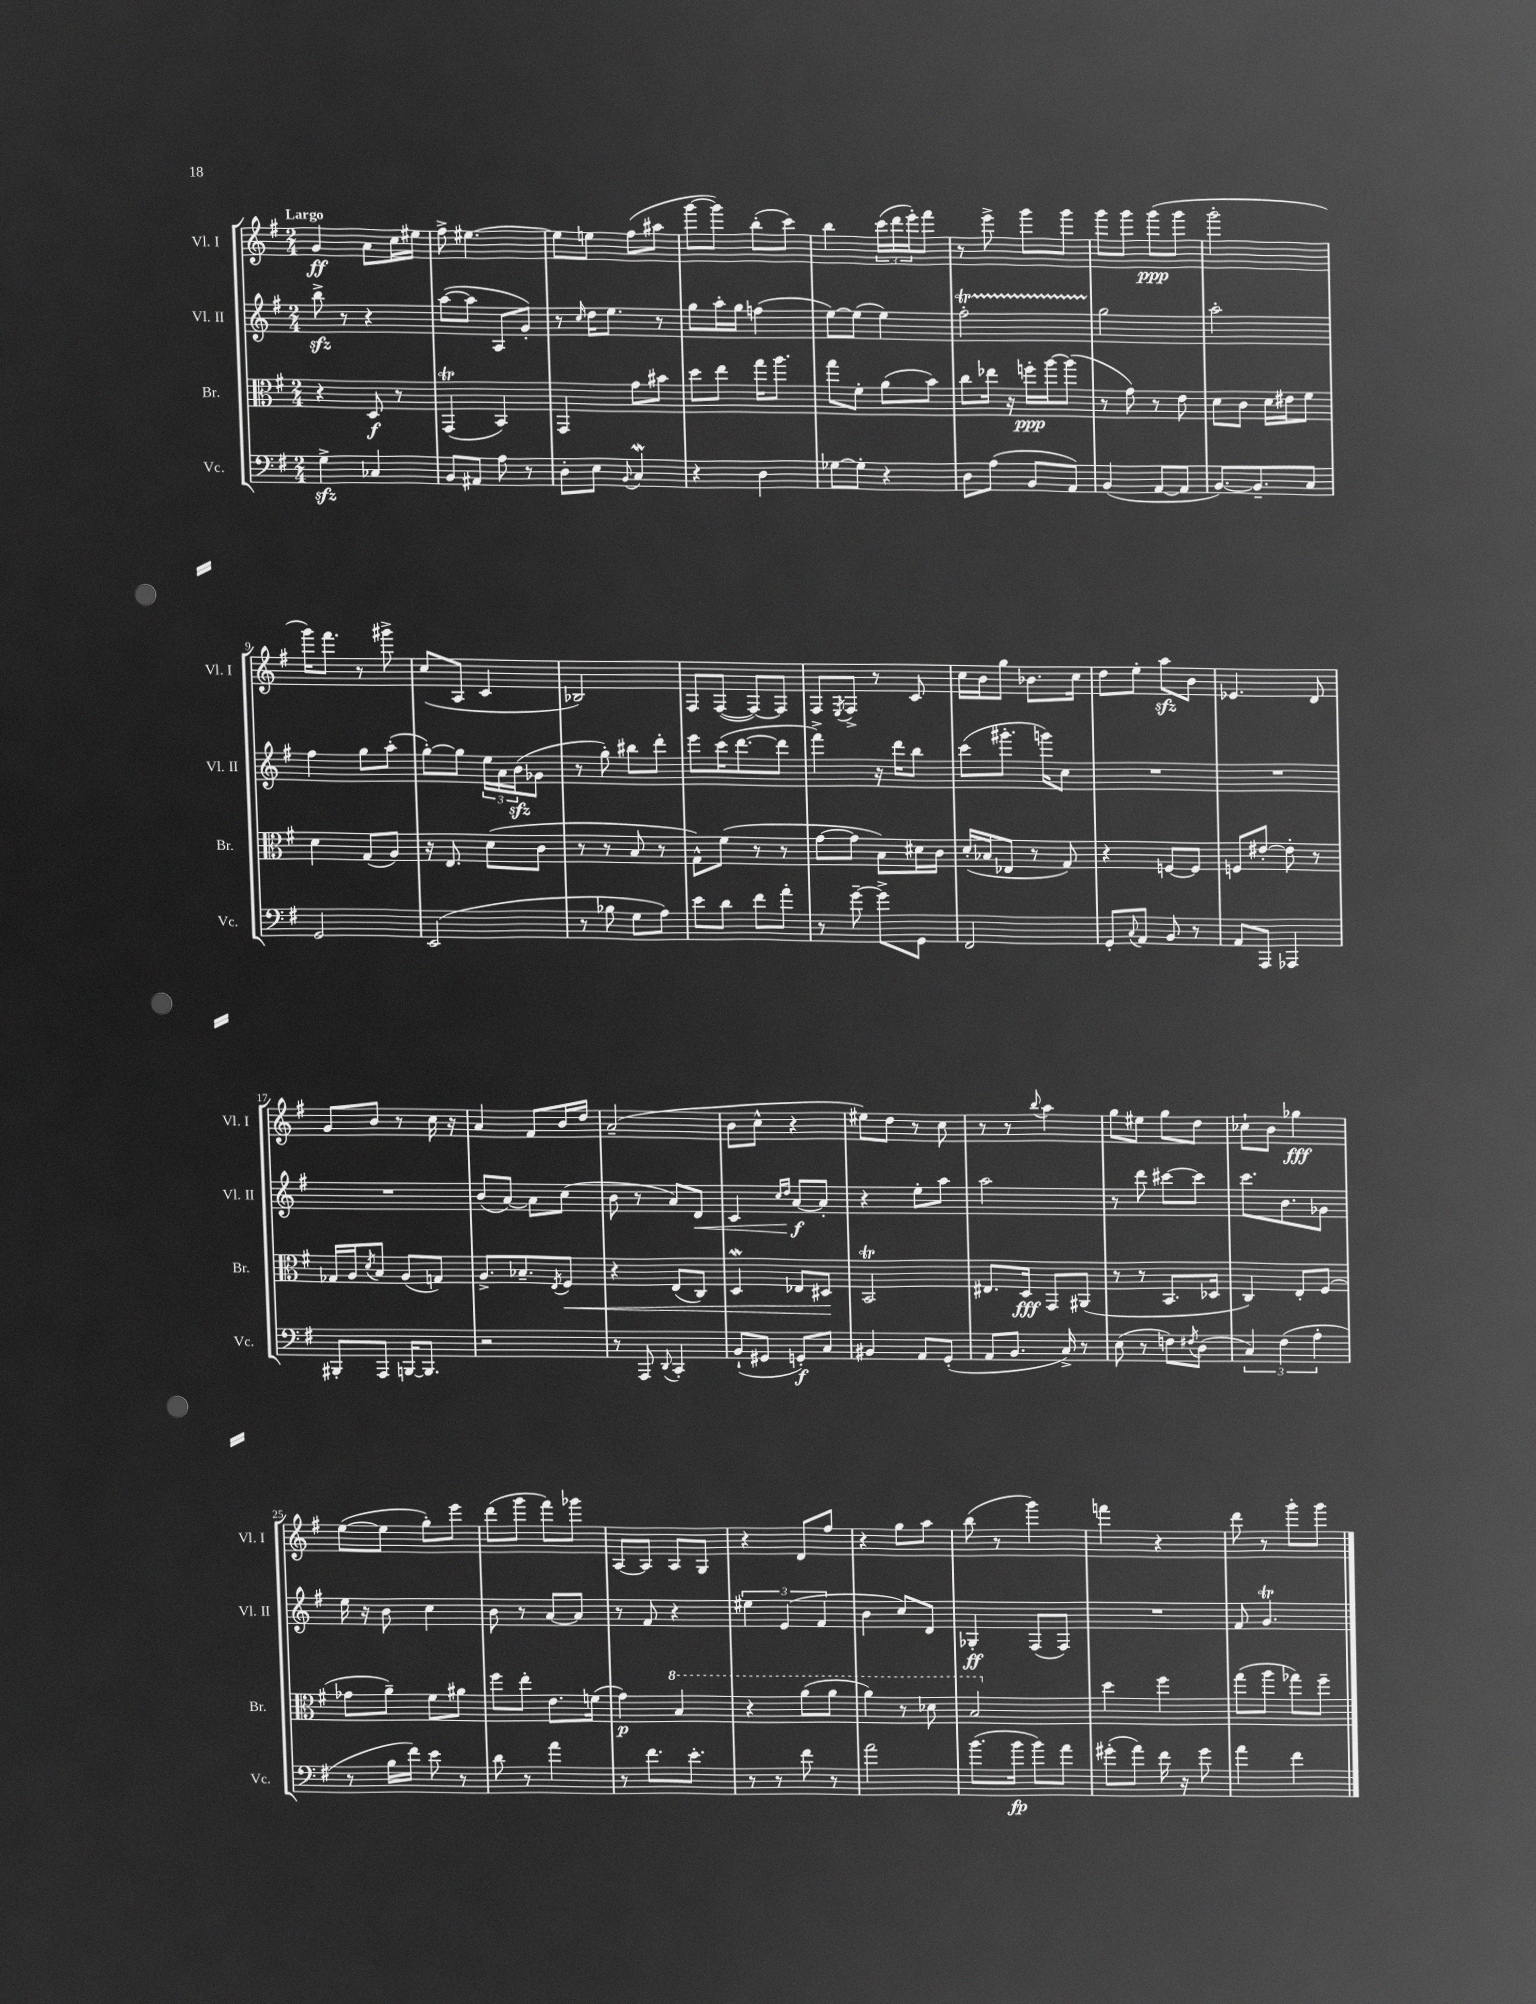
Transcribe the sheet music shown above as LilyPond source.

<<
\new StaffGroup <<
\new Staff = "s0" \with { instrumentName = "Vl. I" shortInstrumentName = "Vl. I" } {
    \clef treble \key g \major \numericTimeSignature \time 2/4 \tempo "Largo"
    g'4\ff a'8 c''16 eis''16 |
    fis''8-> eis''4.~ |
    eis''8 e''8 fis''8( ais''8 |
    g'''8~ g'''8) b''8-.( c'''8) |
    b''4 \tuplet 3/2 { c'''16( d'''16 e'''16-.) } fis'''8 |
    r8 e'''8-> g'''8 g'''8 |
    g'''8 g'''8 g'''8\ppp( g'''8 |
    g'''2-. |
    g'''16) fis'''8. r8 gis'''8-> |
    c''8( a8 c'4 |
    bes2) |
    fis8 fis8~( fis8~) fis8 |
    fis8 \acciaccatura { e8 } fis8-> r8 c'8 |
    c''16 b'16 g''8 bes'8. c''16 |
    d''8 e''8-. a''8\sfz b'8 |
    ees'4. d'8 |
    g'8 b'8 r8 c''16 r16 |
    a'4 fis'8 b'16 d''16 |
    a'2--( |
    b'8 c''8-^ r4 |
    eis''8) d''8 r8 c''8 |
    r8 r8 \appoggiatura { b''8 } a''4 |
    g''8 eis''8 g''8 d''8 |
    ces''8-! b'8 ges''4\fff |
    e''8~( e''8 g''8-.) e'''8 |
    d'''8( g'''8 fis'''8) ges'''8 |
    a8~ a8 a8 g8 |
    r4 d'8 fis''8 |
    r4 g''8 a''8 |
    b''8( r8 g'''4) |
    f'''4 r4 |
    d'''8 r8 g'''8-. g'''8 \bar "|." |
}
\new Staff = "s1" \with { instrumentName = "Vl. II" shortInstrumentName = "Vl. II" } {
    \clef treble \key g \major \numericTimeSignature \time 2/4
    b''8->\sfz r8 r4 |
    a''8~( a''8 a8 g'8-.) |
    r8 \grace { c''16 } d''16 e''8. r8 |
    g''8 a''16-. g''16 f''4( |
    e''8~) e''8( e''4) |
    fis''2-.\startTrillSpan |
    g''2\stopTrillSpan |
    a''2-. |
    fis''4 g''8 a''8-.( |
    g''8~-.) g''8 \tuplet 3/2 { e''16 a'16 b'16\sfz( } ges'8 |
    r8 g''8-.) bis''8 d'''8-. |
    e'''8 c'''16( d'''8.~ d'''8 |
    fis'''4->) r16 d'''16 b''8 |
    c'''8( gis'''8.-. g'''16) c''8 |
    R2 |
    R2 |
    R2 |
    b'8( a'8~) a'8 c''8( |
    b'8 r8 a'8) d'8\< |
    c'4 \grace { c''16 d''16 } a'8~\f\! a'8-. |
    r4 e''8-. a''8 |
    a''2 |
    r8 d'''8 cis'''8~ cis'''8 |
    c'''8. b'8. ges'8 |
    e''16 r16 b'8 c''4 |
    b'8 r8 a'8~ a'8 |
    r8 fis'8 r4 |
    \tuplet 3/2 { eis''4 e'4( fis'4 } |
    b'4 c''8) d'8 |
    ges4-.\ff fis8( fis8) |
    R2 |
    fis'8 g'4.\trill \bar "|." |
}
\new Staff = "s2" \with { instrumentName = "Br." shortInstrumentName = "Br." } {
    \clef alto \key g \major \numericTimeSignature \time 2/4
    r4 d8\f r8 |
    g,4\trill( b,4) |
    g,4 g'8 bis'8 |
    d''8 e''8 g''16 a''8. |
    g''8 fis'8-. a'8( b'8) |
    c''8 ees''16 r16 f''16-.\ppp a''16~ a''8( |
    r8 g'8) r8 e'8 |
    d'8 c'8 d'16 eis'16 fis'8 |
    d'4 g8( a8) |
    r16 e8. d'8( c'8 |
    r8 r8 b8 r8 |
    g8-^) fis'8( r8 r8 |
    g'8~ g'8 b8) dis'16 c'16 |
    d'16-.( bes16 ees8 r8 g8) |
    r4 f8~ f8 |
    f8 eis'8~-. eis'8-. r8 |
    ges16 a16 \acciaccatura { d'8 } b8 a8( g8) |
    a8.-> bes8.-- \acciaccatura { e8 } fis8\< |
    r4 e8( c8) |
    d4\mordent ees8 dis8\! |
    b,2\trill |
    eis8. d16\fff g,8 ais,8( |
    r8 r8 b,8. des16 |
    c4) e8-. fis8( |
    ges'8 a'8--) fis'8 ais'8 |
    fis''8 e''8-. e'8. f'16( |
    g'4\p) \ottava #1 b'4 |
    r4 a''8( a''8 |
    a''4) r8 des''8 |
    b'2 \ottava #0 |
    d''4 fis''4 |
    g''8( a''8 ges''8) fis''8-- \bar "|." |
}
\new Staff = "s3" \with { instrumentName = "Vc." shortInstrumentName = "Vc." } {
    \clef bass \key g \major \numericTimeSignature \time 2/4
    g4->\sfz ces4 |
    b,8 ais,8 a8 r8 |
    d8-. e8 \appoggiatura { b,8 } c4\mordent |
    r4 d4 |
    ges8~ ges8-. r4 |
    d8 a8( b,8 a,8) |
    b,4( a,8~ a,8 |
    b,8.~) b,8.-- c8 |
    g,2 |
    e,2( |
    r8 bes8 g8 a8) |
    e'8 d'8 fis'8 a'8-. |
    r8 g'8~-- g'8-> g,8 |
    fis,2 |
    g,8-. \appoggiatura { c8 } a,8 b,8 r8 |
    a,8 a,,8 aes,,4 |
    bis,,8-. a,,8 b,,16~ b,,8. |
    r2 |
    r8 a,,8 \appoggiatura { d,8 } c,4-. |
    b,8-!( gis,8 g,8-.\f) c8 |
    bis,4 a,8 g,8-.( |
    a,8 b,8. c16->) r8 |
    e8( r8 f8) \acciaccatura { fis8 } d8( |
    \tuplet 3/2 { c4) fis4( a4-. } |
    r8 b16 fis'16) e'8 r8 |
    d'8 r8 a'4 |
    r8 fis'8. e'8.-. |
    r8 r8 fis'8 r8 |
    a'2 |
    b'8.( b'16\fp b'8) a'8 |
    gis'8-.( a'8) fis'16 r16 gis'8 |
    a'4 fis'4 \bar "|." |
}
>>
>>
